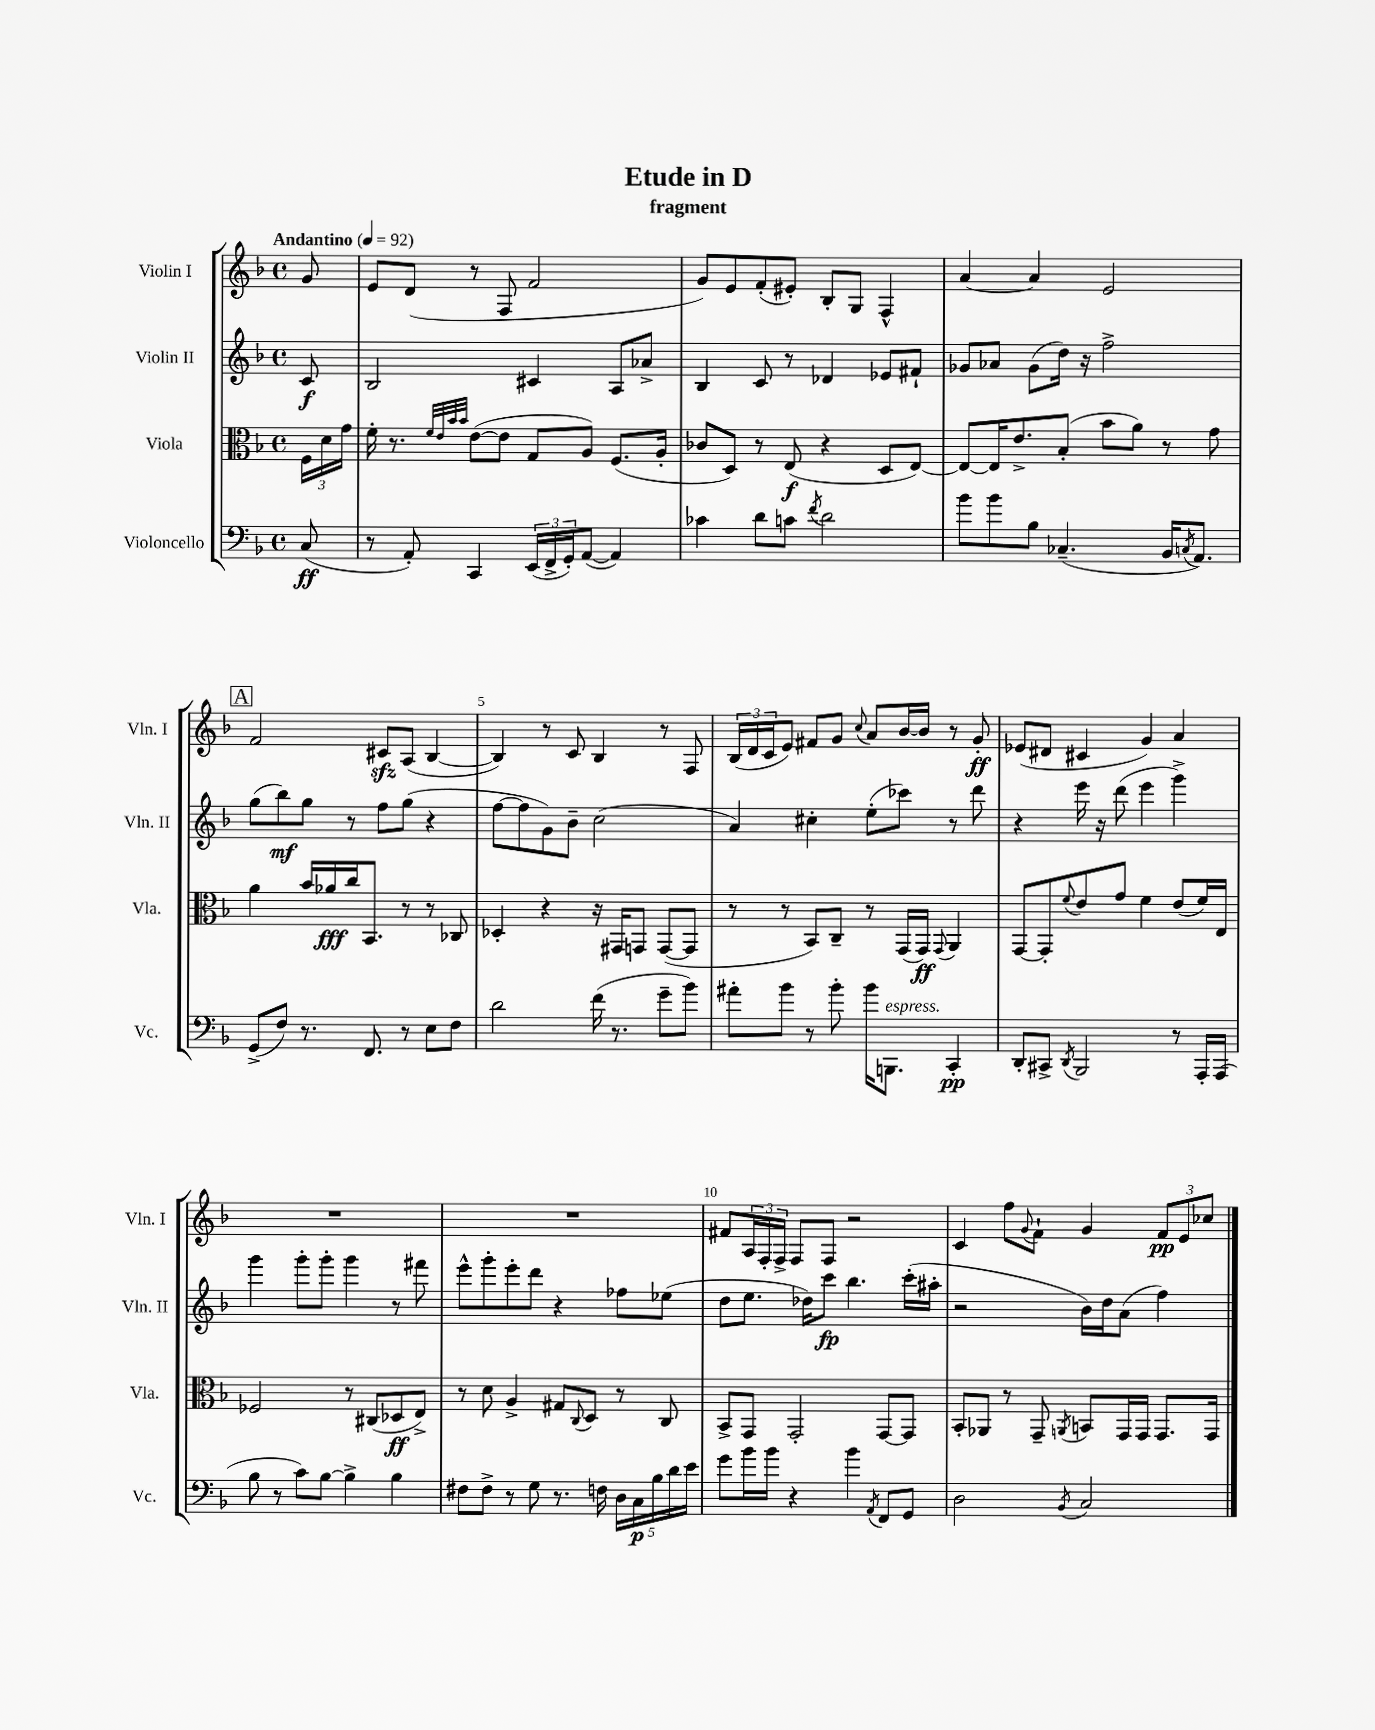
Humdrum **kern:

**kern	**kern	**kern	**kern
*staff4	*staff3	*staff2	*staff1
*clefF4	*clefC3	*clefG2	*clefG2
*k[b-]	*k[b-]	*k[b-]	*k[b-]
*M4/4	*M4/4	*M4/4	*M4/4
*met(c)	*met(c)	*met(c)	*met(c)
*MM92	*MM92	*MM92	*MM92
(8C/	24F\LL	8c/	8g/
.	24d\	.	.
.	24g\JJ	.	.
=	=	=	=
8r	16f'\	2B-/	8e/L
.	8.r	.	.
8AA'/)	.	.	(8d/J
.	32qqf/LLL	.	.
.	32qqe/	.	.
.	32qqb-/	.	.
.	32qqb-/JJJ	.	.
4CC/	([8e\L	.	8r
.	8e\]J	.	8F/
(24EE/LL	8G/L	4c#/	2f/
24FF^/	.	.	.
24GG'/J)	.	.	.
([8AA/J	8A/J)	.	.
4AA/])	(8.F/L	8A/L	.
.	.	8a-^/J	.
.	16A'/Jk	.	.
=	=	=	=
4c-\	8c-/L	4B-/	8g/L)
.	8D/J)	.	8e/
8d\L	8r	8c/	(8f'/
8c\J	(8E/	8r	8e#'/J)
8qf/	.	.	.
2d\	4r	4d-/	8B-'/L
.	.	.	8G/J
.	8D/L	8e-/L	4F^^/
.	[8E/J)	8f#`/J	.
=	=	=	=
8b-\L	8E/_L	8g-/L	[4a/
8b-\	16E/]K	8a-/J	.
.	8.e^/	.	.
8B-\J	.	(8g-\L	4a/]
(4.C-~/	(8B-'/J	16dd\Jk)	.
.	.	16r	.
.	8b-\L	2ff^\	2e/
.	8a\J)	.	.
16BB-/LK	8r	.	.
8qC/	.	.	.
8.AA/J)	.	.	.
.	8g\	.	.
=	=	=	=
(8GG^/L	4a\	(8gg\L	2f/
8F/J)	.	8bb-\)	.
8.r	16b-/LL	8gg\J	.
.	16a-/	.	.
.	16cc/J	8r	.
8.FF/	8.BB-/J	.	.
.	.	8ff\L	8c#/L
8r	8r	(8gg\J	(8A/J
8E\L	8r	4r	[4B-/
8F\J	8C-/	.	.
=	=	=	=
2d\	4D-'/	[8ff\L	4B-/])
.	.	8ff\]	.
.	4r	8g\)	8r
.	.	8b-~\J	8c/
(16f\	16r	(2cc\	4B-/
8.r	16GG#/LK	.	.
.	8GG/J	.	.
8g~\L	([8GG/L	.	8r
8b-\J)	8GG/]J	.	8F/
=	=	=	=
8a#'\L	8r	4a/)	(24B-/LL
.	.	.	24d/
.	.	.	24c/J
8b-\J	8r	.	8e/J)
8r	8BB-/L)	4cc#'\	8f#/L
8b-'\	8C~/J	.	8g/J
.	.	.	8qqcc/
16b-\LK	8r	(8ee'\L	8a/L
8.BBB\J	.	.	.
.	(16GG/LL	8ccc-\J)	[16b-/L
.	16GG/JJ)	.	16b-/]JJ
.	8qqGG/	.	.
4CC'/	4AA/	8r	8r
.	.	8ddd\	8g'/
=	=	=	=
8DD'/L	[8GG/L	4r	(8e-/L
8CC#^/J	8GG'/]	.	8d#/J
8qDD/	8qqf/	.	.
2BBB-/	8e/	16eee\	4c#/
.	.	16r	.
.	8g/J	(8ddd\	.
.	4f\	4eee\	4g/)
8r	(8e/L	4ggg^\)	4a/
16AAA'/LL	16f/L)	.	.
(16AAA/JJ	16E/JJ	.	.
=	=	=	=
8B-\	2F-/	4ggg\	1r
8r	.	.	.
8c\L)	.	8ggg'\L	.
[8B-\J	.	8ggg'\J	.
4B-^\]	8r	4ggg\	.
.	(8C#/L	.	.
4B-\	8D-/	8r	.
.	8E^/J)	8fff#\	.
=	=	=	=
8F#\L	8r	8eee^^\L	1r
8F#^\J	8d\	8ggg'\	.
8r	4A^/	8eee'\	.
8G\	.	8ddd\J	.
8.r	8G#/L	4r	.
.	8qqC/	.	.
.	8D/J	.	.
16F\	.	.	.
20D\LL	8r	8ff-\L	.
20C\	.	.	.
20B-\	.	.	.
.	8C/	(8ee-\J	.
20d\	.	.	.
20e\JJ	.	.	.
=	=	=	=
8g\L	8BB-^/L	8dd\L	8f#/L
16b-\L	8GG/J	8.ee\J	24A/L
.	.	.	24F'/
16b-\JJ	.	.	.
.	.	.	24F^/JJ
4r	2GG'/	.	8F/L
.	.	16dd-\LK)	.
.	.	8ccc\J	8F/J
4b-\	.	4.bb-\	2r
8qAA/	.	.	.
8FF/L	[8GG/L	.	.
8GG/J	8GG/]J	(16ccc'\LL	.
.	.	16aa#'\JJ	.
=	=	=	=
2D\	8BB-'/L	2r	4c/
.	8AA-/J	.	.
.	8r	.	8ff\L
.	.	.	8qqg/
.	8GG~/	.	8f`\J
8qBB-/	8qAA/	.	.
2C/	8BB/L	16b-\LL)	4g/
.	.	16dd\J	.
.	16GG/L	(8a\J	.
.	16GG/JJ	.	.
.	8.GG/L	4ff\)	12f/L
.	.	.	12e/
.	.	.	12cc-/J
.	16GG/Jk	.	.
==	==	==	==
*-	*-	*-	*-
